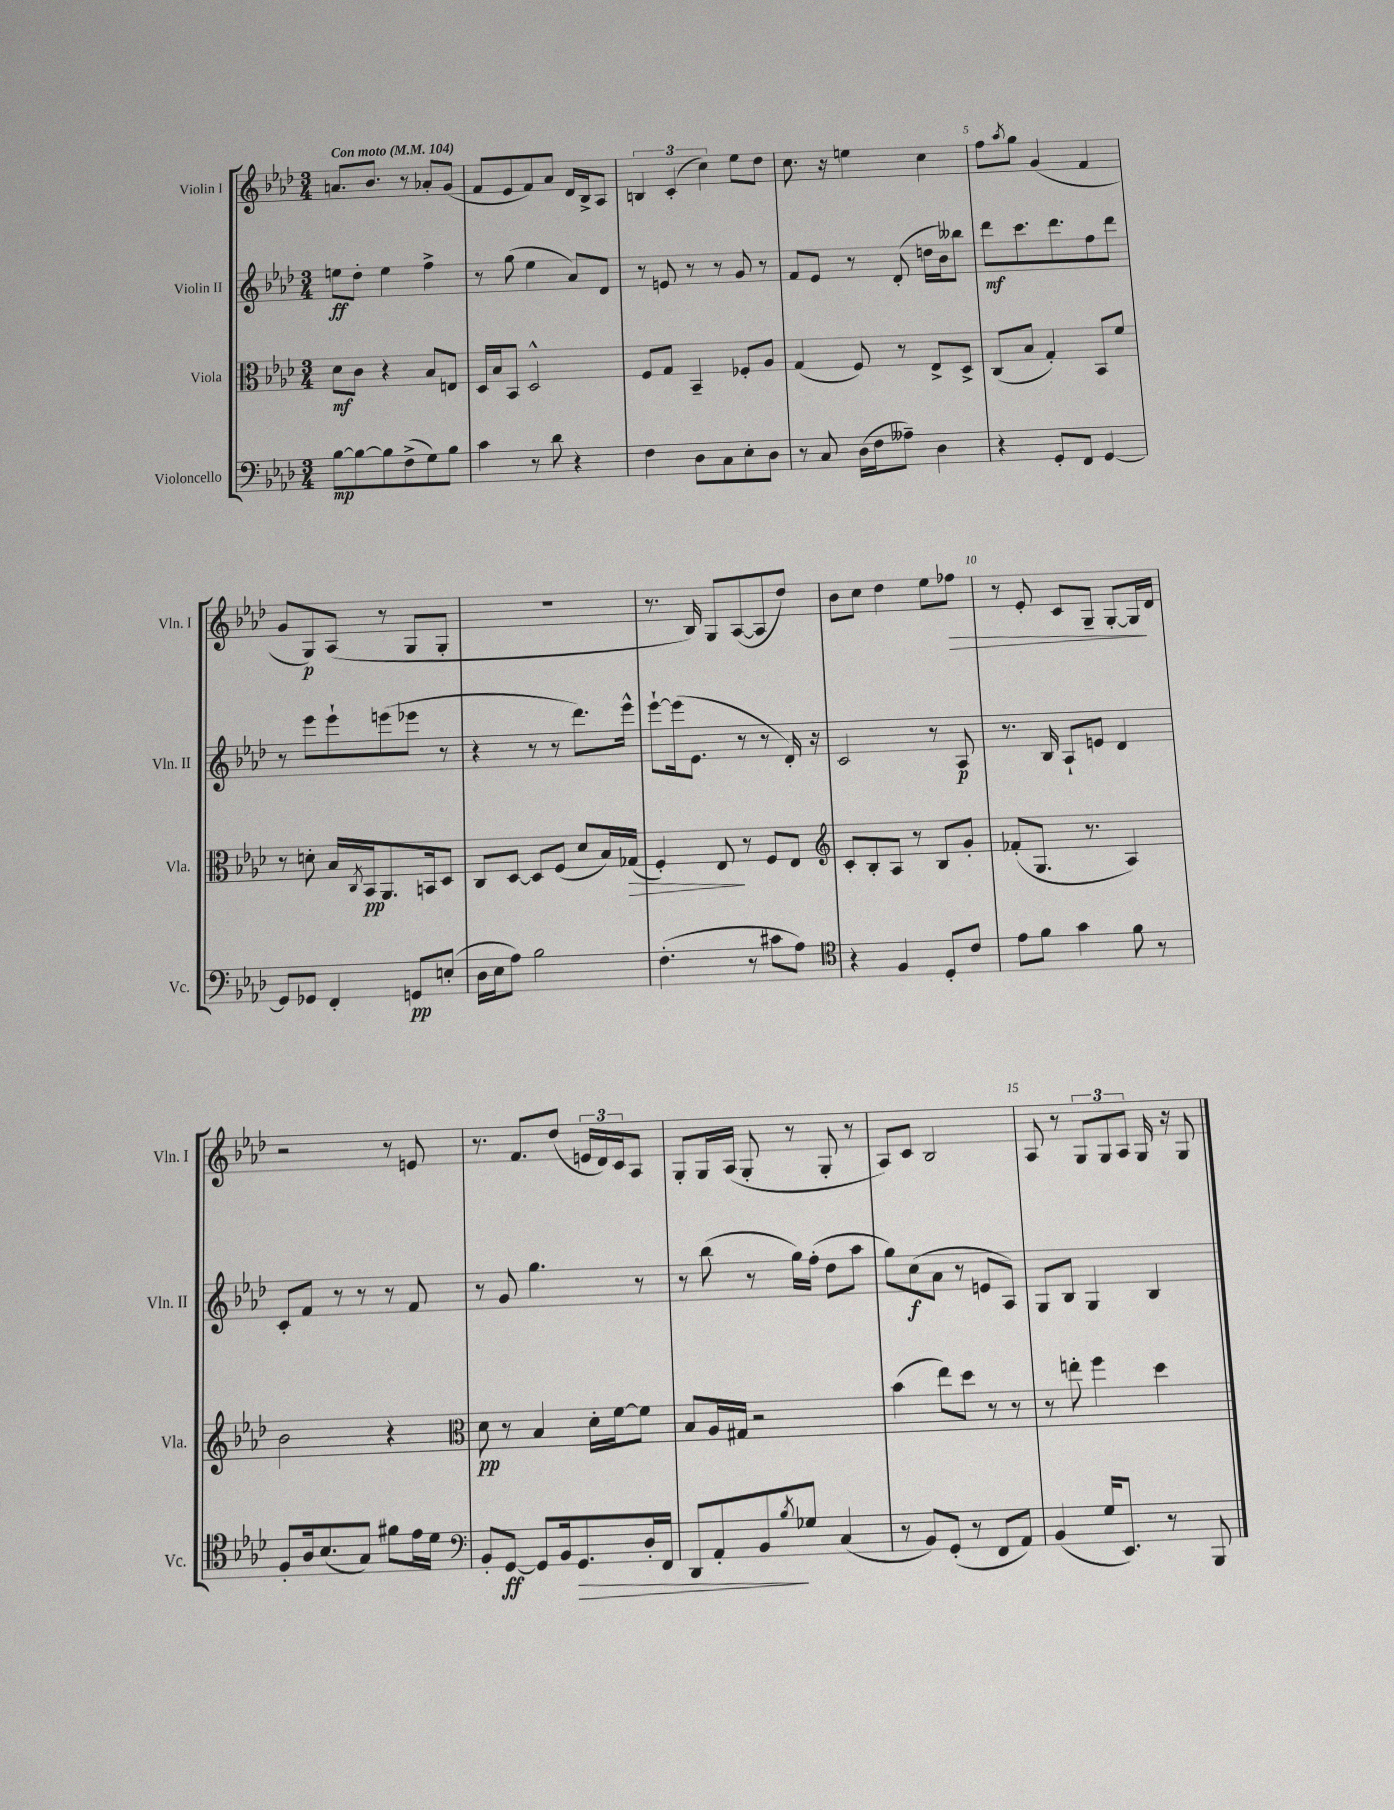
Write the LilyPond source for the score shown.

<<
\new StaffGroup <<
\new Staff = "s0" \with { instrumentName = "Violin I" shortInstrumentName = "Vln. I" } {
    \clef treble \key aes \major \numericTimeSignature \time 3/4 \tempo "Con moto" 4 = 104
    a'8. bes'8. r8 aes'8-. g'8( |
    f'8 ees'8 f'8) aes'8 des'16 bes16-> aes8 |
    \tuplet 3/2 { b4 c'4-.( c''4) } ees''8 des''8 |
    c''8. r16 e''4 c''4 |
    f''8 \acciaccatura { aes''8 } g''8 g'4( f'4 |
    g'8 g8\p) aes8( r8 g8 g8-. |
    R2. |
    r8. bes16) g8 aes8~( aes8 des''8) |
    bes'8 c''8 des''4 ees''8 fes''8\> |
    r8 ees'8-. c'8 g8-- g8~-. g16\! des'16 |
    r2 r8 e'8 |
    r8. f'8. des''8( \tuplet 3/2 { e'16 des'16) c'16 } aes8 |
    g8-. g16 aes16( g8-. r8 g8-. r8 |
    aes8) c'8 bes2 |
    aes8 r8 \tuplet 3/2 { g8 g8 aes8 } g16 r16 g8 \bar "|." |
}
\new Staff = "s1" \with { instrumentName = "Violin II" shortInstrumentName = "Vln. II" } {
    \clef treble \key aes \major \numericTimeSignature \time 3/4
    e''8\ff des''8-. e''4 f''4-> |
    r8 g''8( ees''4 aes'8) des'8 |
    r8 e'8 r8 r8 g'8 r8 |
    f'8 ees'8 r8 des'8-.( d''16 bes'16) beses''8 |
    des'''8\mf c'''8. des'''8. f''8 des'''8 |
    r8 ees'''8 ees'''8-! e'''8( ees'''8 r8 |
    r4 r8 r8 des'''8.) ees'''16-^ |
    ees'''8~-! ees'''16( ees'8. r8 r8 des'16-.) r16 |
    c'2 r8 aes8\p |
    r8. bes16 aes8-! e'8 des'4 |
    c'8-. f'8 r8 r8 r8 f'8 |
    r8 g'8 g''4. r8 |
    r8 bes''8( r8 g''16) f''16-.( des''8 aes''8 |
    g''8) c''8\f( aes'8 r8 e'8 aes8) |
    g8 bes8 g4 bes4 \bar "|." |
}
\new Staff = "s2" \with { instrumentName = "Viola" shortInstrumentName = "Vla." } {
    \clef alto \key aes \major \numericTimeSignature \time 3/4
    des'8\mf c'8 r4 bes8 e8 |
    des16 bes16 bes,8 des2-^ |
    f8 g8 bes,4-- fes8-. aes8 |
    g4( f8) r8 ees8-> des8-> |
    c8( bes8 g4-.) bes,8 f'8 |
    r8 d'8-. bes16 \acciaccatura { c8 } bes,16\pp aes,8. b,16 des8 |
    c8 des8~ des8 f8( des'8 bes16) ges16\>( |
    f4-.) ees8\! r8 f8 ees8 |
    \clef treble c'8-. bes8-. aes8 r8 bes8 g'8-. |
    fes'8-.( g8. r8. aes4) |
    bes'2 r4 |
    \clef alto des'8\pp r8 bes4 des'16-. f'16~ f'8 |
    bes8 aes16 gis16 r2 |
    bes'4( ees''8) des''8 r8 r8 |
    r8 e''8-. f''4 des''4 \bar "|." |
}
\new Staff = "s3" \with { instrumentName = "Violoncello" shortInstrumentName = "Vc." } {
    \clef bass \key aes \major \numericTimeSignature \time 3/4
    bes8~\mp bes8~ bes8 f8->( g8) bes8 |
    c'4 r8 des'8 r4 |
    f4 des8 c8 ees8-. des8 |
    r8 c8 des16( f16 aeses8--) des4 |
    r4 g,8-. f,8 g,4~ |
    g,8 ges,8 f,4-. g,8\pp e8-.( |
    des16 ees16 aes8) bes2 |
    f4.-.( r8 cis'8 aes8) |
    \clef tenor r4 f4 des8-. c'8 |
    ees'8 f'8 g'4 f'8 r8 |
    f8-. aes16 bes8.( g8) fis'8 ees'16 des'16 |
    \clef bass bes,8-. g,8~\ff g,8 bes,16 g,8.\> des16-. f,16 |
    des,8 aes,8-. bes,8\! \acciaccatura { bes8 } ges8 c4( |
    r8 bes,8) g,8-.( r8 f,8 aes,8) |
    bes,4( g16 ees,8.) r8 bes,,8 \bar "|." |
}
>>
>>
\layout { \context { \Score \override BarNumber.break-visibility = ##(#f #t #t) barNumberVisibility = #(every-nth-bar-number-visible 5) } }
